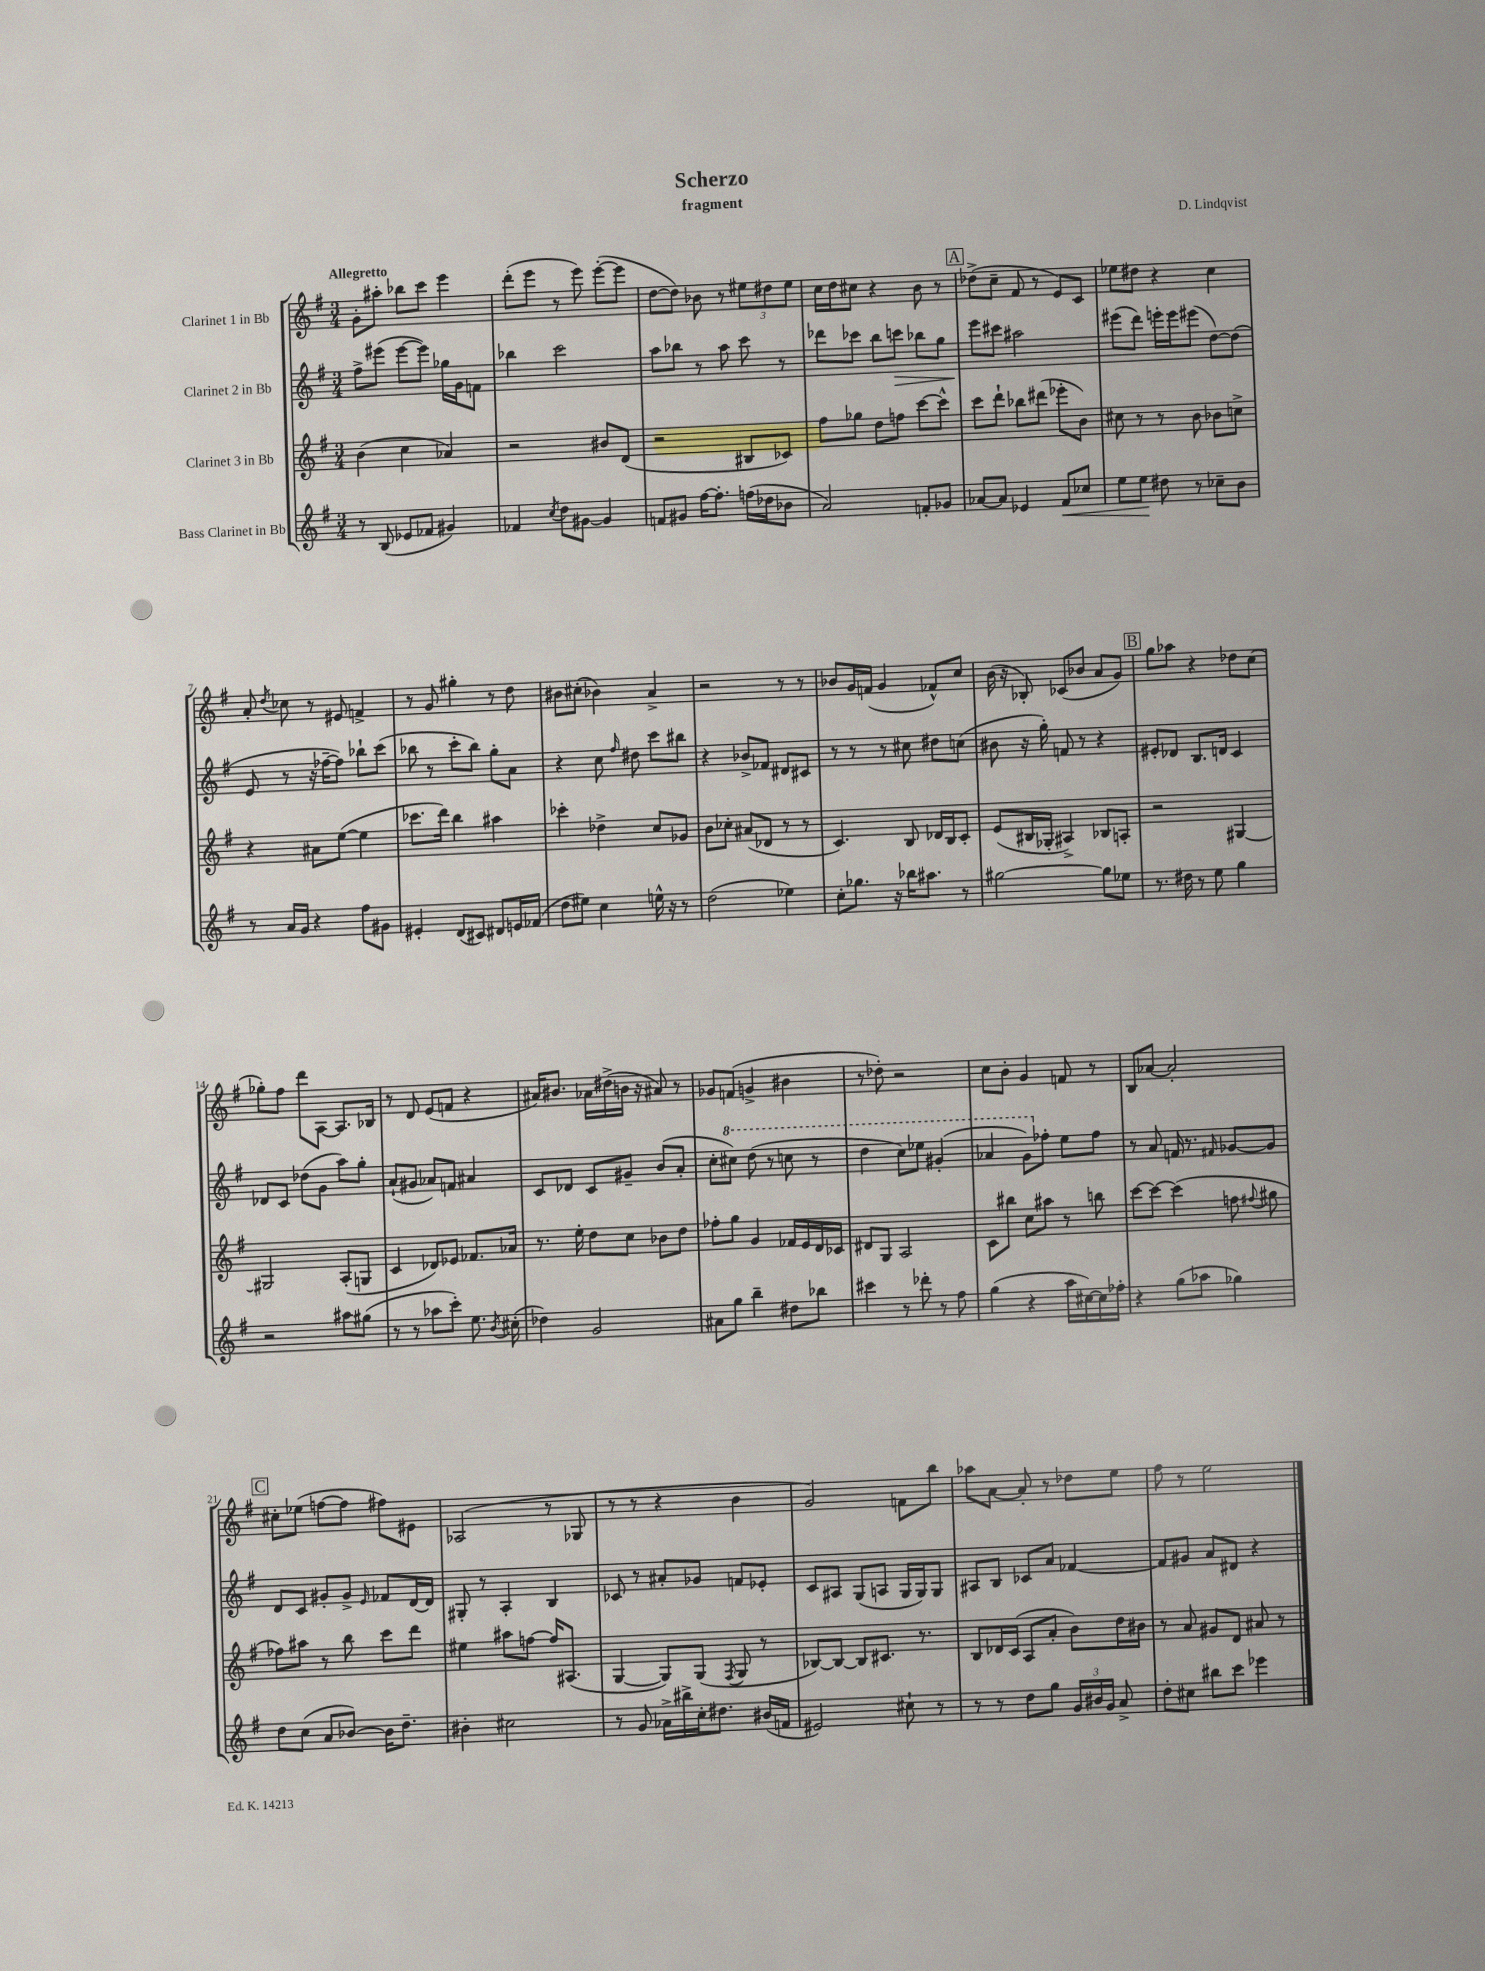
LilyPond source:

\header { title = "Scherzo" composer = "D. Lindqvist" subtitle = "fragment" }
<<
\new StaffGroup <<
\new Staff = "s0" \with { instrumentName = "Clarinet 1 in Bb" } {
    \clef treble \key g \major \numericTimeSignature \time 3/4 \tempo "Allegretto"
    \autoBeamOff g'8[-. ais''8]-. bes''8[ c'''8] e'''4 |
    d'''8[-.( e'''8] r8 e'''8) e'''8[~-.( e'''8] |
    d''8[~ d''8]) bes'8 r8 \tuplet 3/2 { eis''8[ dis''8 eis''8] } |
    c''16[ d''16 cis''8] r4 b'8 r8 |
    \mark \markup { \box "A" } des''8[->( c''8]-- fis'8 r8 e'8[) c'8] |
    ees''8[ dis''8] r4 c''4 |
    a'8-. \acciaccatura { d''8 } ces''8 r8 eis'8 f'4-> |
    r8 g'8 gis''4-. r8 d''8 |
    bis'8[ cis''8]-.( bes'4) a'4-> |
    r2 r8 r8 |
    bes'8[ g'16 f'16]( g'4 fes'8[-^) c''8] |
    b'16( r16 bes8-.) ces'8[( bes'8] a'8[ g'8]) |
    \mark \markup { \box "B" } g''8[ aes''8] r4 des''8[ c''8]( |
    ges''8[-.) fis''8] d'''8[ a8]~ a8.[ bes16] |
    r8 d'8 e'8[( f'8] r4 |
    ais'16[) bis'8.] aes'16[ dis''16->( b'16] r16 ais'8) r8 |
    ges'8[ f'8]( g'4-> bis'4 |
    r8 des''8-.) r2 |
    c''8[ b'8]-. g'4 f'8 r8 |
    b8[ aes'8]~ aes'2-. |
    \mark \markup { \box "C" } cis''8[-. ees''8]( f''8[~ f''8] fis''8[) eis'8] |
    aes2( r8 ges8 |
    r8 r8 r4 b'4 |
    g'2) f'8[ b''8] |
    aes''8[ a'8]~ a'8-. r8 des''8[ e''8] |
    fis''8 r8 e''2 \bar "|." |
}
\new Staff = "s1" \with { instrumentName = "Clarinet 2 in Bb" } {
    \clef treble \key g \major \numericTimeSignature \time 3/4
    \autoBeamOff fis''8[-> eis'''8]( eis'''8[~ eis'''8]) ges''16[ g'16 f'8] |
    bes''4 c'''2 |
    a''8[ bes''8] r8 a''8 c'''8 r8 |
    des'''8[ ces'''8] b''8[ c'''8]\> bes''8[ g''8] |
    \mark \markup { \box "A" } e'''8[\! cis'''8] ais''2 |
    eis'''8[( d'''8]) e'''16[-. e'''16 eis'''8]( d''8[~) d''8]( |
    e'8 r8 r16 fes''16[~-- fes''8]) bes''8[-! c'''8]( |
    bes''8 r8 c'''8[-. bes''8]) g''8[-. a'8] |
    r4 c''8 \grace { fis''16 } dis''8 c'''8[ bis''8] |
    r4 bes'8[-> fes'8] dis'8[ cis'8] |
    r8 r8 r8 cis''8 dis''8[ c''8]( |
    bis'8 r16 g''16-.) f'8 r8 r4 |
    \mark \markup { \box "B" } eis'8[-. des'8] b8.[ d'16] c'4 |
    des'8[ c'8] des''8[( g'8] a''8[) g''8]-. |
    a'8[-!( gis'8] aes'8[) f'8] ais'4 |
    c'8[ des'8] c'8[ gis'8]-- b'8[( a'8]-. |
    c''8[-. \ottava #1 cis'''8]) d'''8( r8 c'''8 r8 |
    d'''4 c'''8[) ees'''8] gis''4-.( |
    aes''4 g''8[) \ottava #0 fes''8]-. e''8[ fes''8] |
    r8 a'8 f'16 r8. \grace { fis'16 } ges'8[~ ges'8] |
    \mark \markup { \box "C" } d'8[ c'8] gis'8[-. gis'8]-> \grace { e'16 } fes'8[ d'16~ d'16] |
    gis8-. r8 a4-. b4 |
    ces'8 r8 ais'8[-. ges'8] f'8[ ees'8]-. |
    c'8[ ais8] g8[( a8] g16[ g16) g8] |
    ais8[ b8] ces'8[ a'8] fes'4~ |
    fes'8[ gis'8] a'8[ dis'8] r4 \bar "|." |
}
\new Staff = "s2" \with { instrumentName = "Clarinet 3 in Bb" } {
    \clef treble \key g \major \numericTimeSignature \time 3/4
    \autoBeamOff b'4( c''4 aes'4) |
    r2 bis'8[ d'8]( |
    r2 bis8[ ces'8]) |
    fis''8[ ges''8] d''8[ f''8] c'''8[~ c'''8]-^ |
    \mark \markup { \box "A" } c'''8[ d'''8]-! bes''8[ dis'''8]( ees'''8[-. b'8]) |
    cis''8 r8 r8 b'8 bes'8[ c''8]-> |
    r4 ais'8[ e''8]~( e''4 |
    ces'''8.[ d'''16]) b''4 ais''4 |
    ces'''4-. des''4-> c''8[ ges'8] |
    b'8[ ces''8]-. ais'8[( des'8] r8 r8 |
    c'4.) b8 des'16[ b16 c'8]-. |
    e'8[( bis16 ges16]-. ais4->) bes8[ a8]-. |
    \mark \markup { \box "B" } r2 gis4~ |
    gis2 a8[-.( g8] |
    c'4 des'8[) ees'8] fes'8.[ aes'16] |
    r8. e''16-. d''8[ c''8] bes'8[ d''8] |
    fes''8[-. g''8] g'4 fes'16[ e'16 d'16 ces'16] |
    dis'8[ g8] a2 |
    c'8[ bis''8] c''8[ ais''8] r8 b''8 |
    c'''8[~ c'''8]~ c'''4( f''8 \appoggiatura { fis''8 } gis''8 |
    \mark \markup { \box "C" } fes''8[) ais''8] r8 b''8 c'''8[ d'''8] |
    eis''4 ais''8[ f''8]~ f''16[ ais8.]( |
    g4~ g8[) g8]( \acciaccatura { fis8 } g8 r8 |
    bes8[~) bes8]~ bes8[ cis'8.] r8. |
    b8[ des'16 c'16]( a8[ a'8]-. b'8[) d''16 bis'16] |
    r8 a'8 gis'8[ d'8] ais'8 r8 \bar "|." |
}
\new Staff = "s3" \with { instrumentName = "Bass Clarinet in Bb" } {
    \clef treble \key g \major \numericTimeSignature \time 3/4
    \autoBeamOff r8 b8( ees'8[ fes'8] gis'4) |
    fes'4 \acciaccatura { c''8 } d''8[ gis'8]~ gis'4 |
    f'8[ gis'8] fis''16[~ fis''8.]-. f''16[( des''16 bes'8] |
    a'2) f'8[-. ges'8] |
    \mark \markup { \box "A" } aes'8[~ aes'8] ees'4 fis'8[\< ces''8] |
    e''8[ e''8]\! dis''8 r8 ces''8[-- b'8] |
    r8 a'16[ g'16] r4 fis''8[ gis'8] |
    eis'4-. d'8[( cis'8]) dis'8[ e'16 fes'16]( |
    d''8[ eis''8]) c''4 e''16-^ r16 r8 |
    d''2( ees''4) |
    c''8[-. ges''8.] r16 bes''16[ ais''8.] r8 |
    gis''2~ gis''8[ ees''8] |
    \mark \markup { \box "B" } r8. dis''16 r8 e''8 g''4 |
    r2 ais''8[ gis''8]( |
    r8 r8 aes''8[ c'''8]-.) e''8. \acciaccatura { b'8 } cis''16-.( |
    des''4) g'2 |
    ais'8[ g''8] b''4-- dis''8[ bes''8] |
    cis'''4 r8 des'''8-. r8 fis''8 |
    g''4( r4 a''16[ cis''16~) cis''16 fes''16]-. |
    r4 g''8[( aes''8] ges''4) |
    \mark \markup { \box "C" } d''8[ c''8]( a'8[ bes'8]~) bes'16[ d''8.]-- |
    bis'4-. cis''2 |
    r8 g'8 aes'16[-> bis''16-> c''16-. dis''8.] bis'16[( f'16] |
    eis'2) cis''8-! r8 |
    r8 r8 d''8[ g''8] \tuplet 3/2 { g'16[ bis'16 g'16] } a'8-> |
    d''8[-. cis''8] bis''8[ c'''8] ees'''4 \bar "|." |
}
>>
>>
